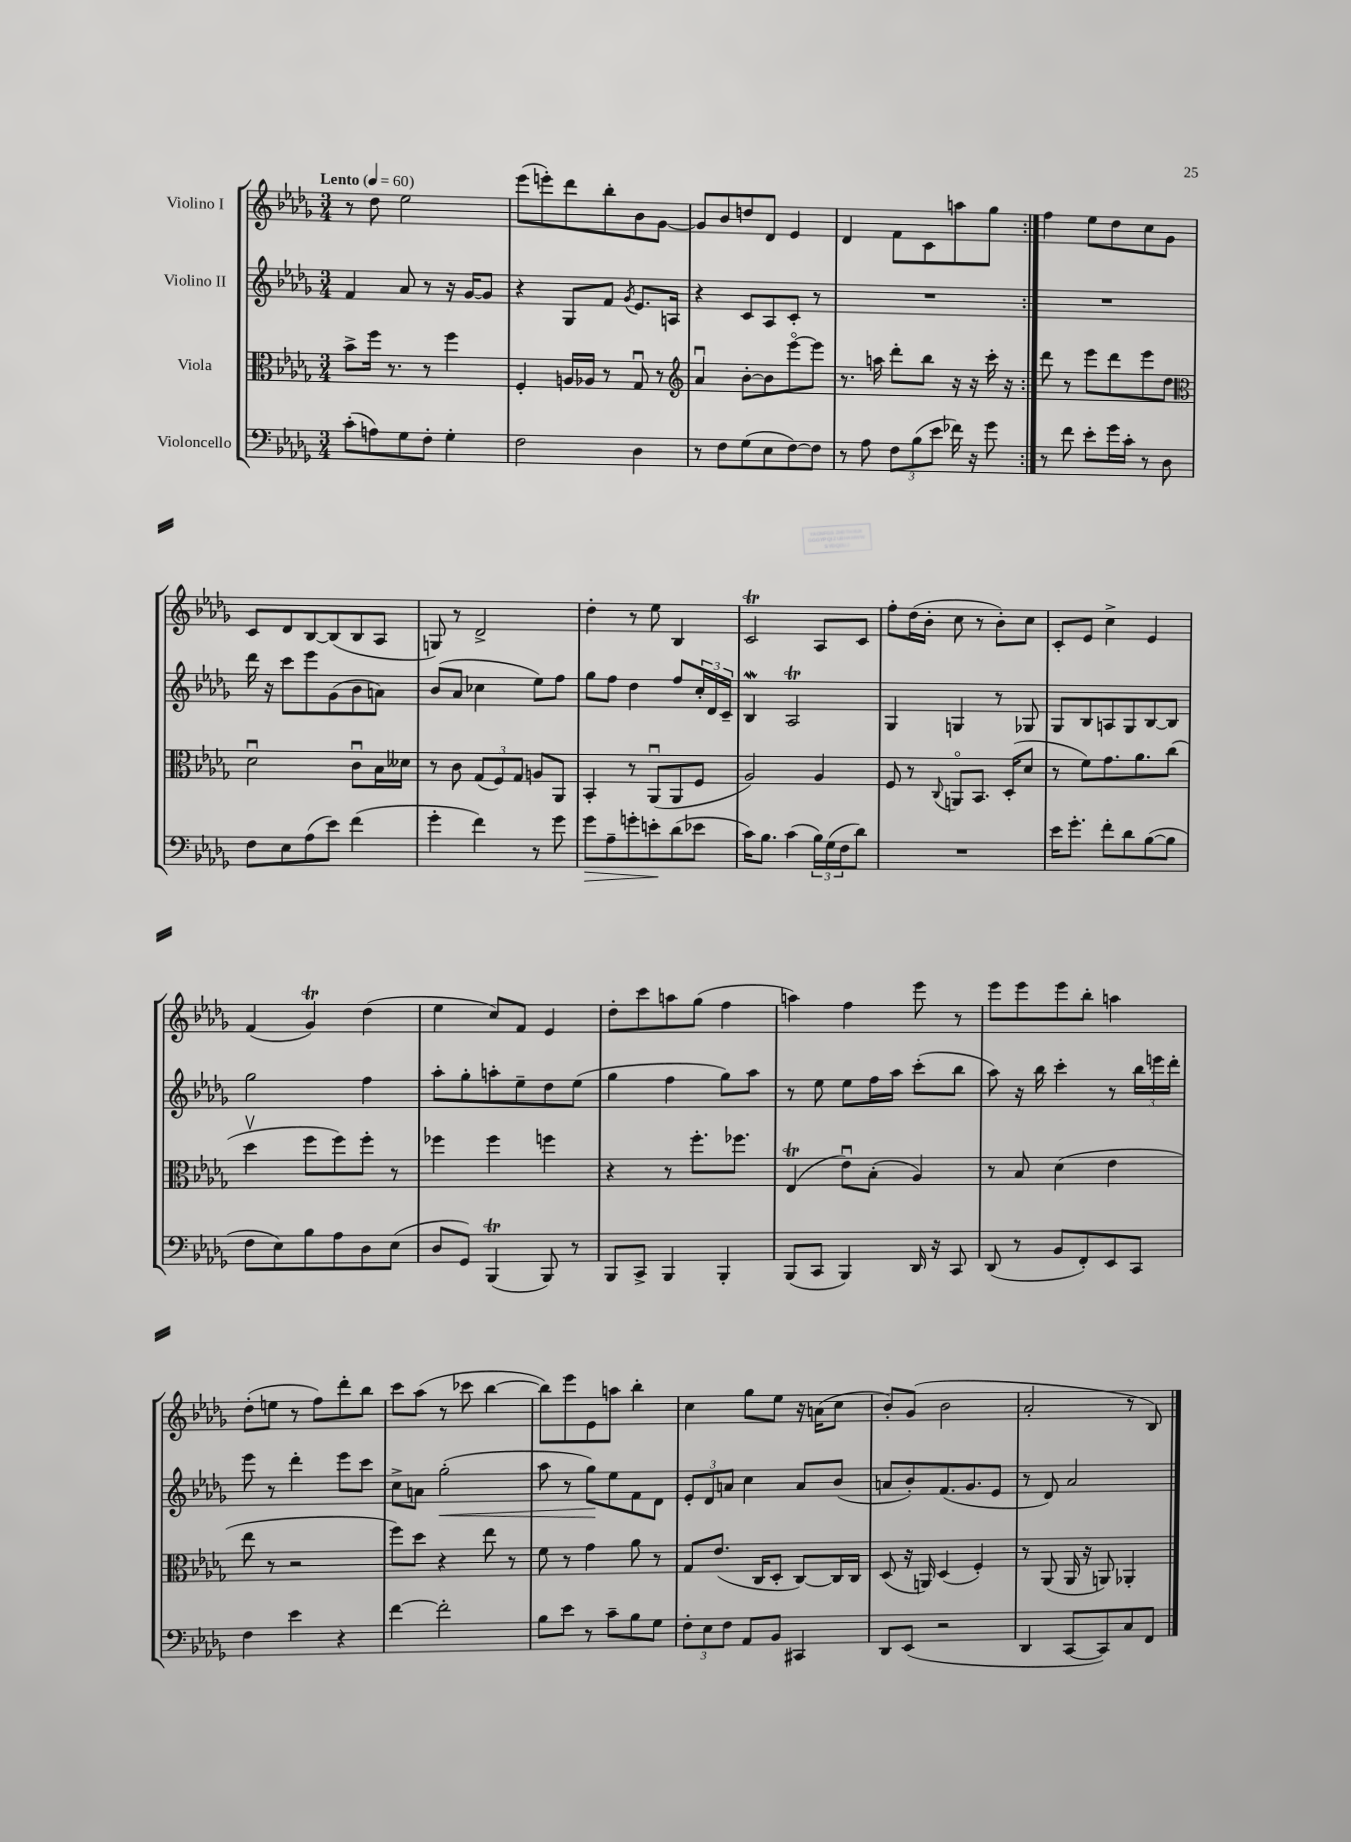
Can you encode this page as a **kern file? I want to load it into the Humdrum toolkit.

**kern	**dynam	**kern	**kern	**dynam	**kern
*part4	*part4	*part3	*part2	*part2	*part1
*staff4	*staff4	*staff3	*staff2	*staff2	*staff1
*I"Violoncello	*	*I"Viola	*I"Violino II	*	*I"Violino I
*clefF4	*	*clefC3	*clefG2	*	*clefG2
*k[b-e-a-d-g-]	*	*k[b-e-a-d-g-]	*k[b-e-a-d-g-]	*	*k[b-e-a-d-g-]
*M3/4	*	*M3/4	*M3/4	*	*M3/4
*MM60	*	*MM60	*MM60	*	*MM60
=1	=1	=1	=1	=1	=1
!	!	!	!	!	!LO:TX:a:B:t=Lento
(8c'\L	.	8b-^\L	4f/	.	8r
8An\)	.	16ff\Jk	.	.	8dd-\
.	.	8.r	.	.	.
8G-\	.	.	8a-/	.	2ee-\
8F'\J	.	8r	8r	.	.
4G-'\	.	4ff\	16r	.	.
.	.	.	[16g-/KL	.	.
.	.	.	8g-/J]	.	.
=2	=2	=2	=2	=2	=2
2F\	.	4F'/	4r	.	(8eee-\L
.	.	.	.	.	8eeen'\)
.	.	16An/LL	8G-/L	.	8ddd-\
.	.	16A-X/JJ	.	.	.
.	.	8r	8f/J	.	8bb-'\
.	.	.	8qg-/	.	.
4D-\	.	8G-u/	8.e-/L	.	8b-\
.	.	8r	.	.	[8g-\J
.	.	.	16An/Jk	.	.
=3	=3	=3	=3	=3	=3
*	*	*clefG2	*	*	*
8r	.	4a-u/	4r	.	8g-/L]
8F\L	.	.	.	.	8b-/
(8G-\	.	[8b-'\L	8c/L	.	8ddn/
8E-\	.	8b-\]	8A-/	.	8d-/J
[8F\)	.	[8eee-\	8c'/J	.	4e-/
8F\J]	.	8eee-\J]	8r	.	.
=4	=4	=4	=4	=4	=4
8r	.	8.r	2.r	.	4d-/
8A-\	.	.	.	.	.
.	.	16aan\	.	.	.
12F\L	.	8ddd-'\L	.	.	8f\L
(12B-\	.	.	.	.	.
.	.	8bb-\J	.	.	8c\
12e-\J	.	.	.	.	.
16f-X\)	.	16r	.	.	8aan\
16r	.	16r	.	.	.
8g-\	.	16ccc'\	.	.	8gg-\J
.	.	16r	.	.	.
=5:|!	=5:|!	=5:|!	=5:|!	=5:|!	=5:|!
8r	.	8ddd-\	2.r	.	4ff\
8f\	.	8r	.	.	.
8e-'\L	.	8eee-\L	.	.	8ee-\L
16g-\L	.	8ddd-\	.	.	8dd-\
16c'\JJ	.	.	.	.	.
8r	.	8eee-\	.	.	8cc\
8D-\	.	8dd-\J	.	.	8g-\J
!!LO:LB:g=z
=6	=6	=6	=6	=6	=6
*	*	*clefC3	*	*	*
8F\L	.	2d-u\	16ddd-\	.	8c/L
.	.	.	16r	.	.
8E-\	.	.	8ccc\L	.	8d-/
(8A-\	.	.	8eee-\	.	[8B-/
8e-\J)	.	.	(8g-\	.	(8B-/]
(4f\	.	8cu\L	8b-\	.	8B-/
.	.	16B-\L	8an\J)	.	8A-/J
.	.	16d--X\JJ	.	.	.
=7	=7	=7	=7	=7	=7
4g-'\	.	8r	(8b-/L	.	8Gn/)
.	.	8c\	8a-/J	.	8r
4f\)	.	(12G-/L	4cc-X\	.	2d-^/
.	.	12F/)	.	.	.
.	.	12G-/J	.	.	.
8r	.	8An/L	8ee-\L)	.	.
8g-\	.	8AA-/J	8ff\J	.	.
=8	=8	=8	=8	=8	=8
!	!LO:HP:b	!	!	!	!
8g-\L	>	4BB-'/	8gg-\L	.	4dd-'\
8A-~\	.	.	8ff\J	.	.
8gn'\	.	8r	4dd-\	.	8r
8en'\	.	(8AA-u/L	.	.	8ee-\
(8d-\	]	8AA-/	8ff/L	.	4B-/
8e-X\J	.	8F/J	24cc'/L	.	.
.	.	.	24d-/	.	.
.	.	.	24c~/JJ	.	.
=9	=9	=9	=9	=9	=9
16c\KL)	.	2A-/)	4B-W/	.	2ct/
8.B-\J	.	.	.	.	.
(4c\	.	.	2A-T/	.	.
24B-\LL)	.	4A-/	.	.	8A-/L
(24G-\	.	.	.	.	.
24F\J	.	.	.	.	.
8d-\J)	.	.	.	.	8c/J
=10	=10	=10	=10	=10	=10
2.r	.	8F/	4G-/	.	8ff'\L
.	.	8r	.	.	(16dd-\L
.	.	.	.	.	16b-'\JJ
.	.	8qqC/	.	.	.
.	.	8AAn/L	4Gn/	.	8cc\
.	.	8.BB-/J	.	.	8r
.	.	.	8r	.	8b-'\L)
.	.	(16D-'/KL	.	.	.
.	.	8d-/J	8G-X/	.	8cc\J
=11	=11	=11	=11	=11	=11
16e-\KL	.	8r	8G-/L	.	8c'/L
8.g-'\J	.	.	.	.	.
.	.	8f\L)	8B-/	.	8e-/J
8f'\L	.	8.g-\	8An/	.	4cc^\
8d-\	.	.	8G-/	.	.
.	.	8.a-\	.	.	.
([8B-\	.	.	[8B-/	.	4e-/
8B-\J]	.	(8cc\J	8B-/J]	.	.
!!LO:LB:g=z
=12	=12	=12	=12	=12	=12
8F\L	.	4dd-v\	2gg-\	.	(4f/
8E-\)	.	.	.	.	.
8B-\	.	8ff\L	.	.	4g-T/)
8A-\	.	8ff\)	.	.	.
8D-\	.	8ff'\J	4ff\	.	(4dd-\
(8E-\J	.	8r	.	.	.
=13	=13	=13	=13	=13	=13
8D-/L	.	4ff-X\	8aa-'\L	.	4ee-\
8GG-/J)	.	.	8gg-'\	.	.
(4BBB-T/	.	4ff-\	8aan'\	.	8cc/L)
.	.	.	8ee-~\	.	8f/J
8BBB-/)	.	4ffn\	8dd-\	.	4e-/
8r	.	.	(8ee-\J	.	.
=14	=14	=14	=14	=14	=14
8BBB-/L	.	4r	4gg-\	.	8dd-'\L
8CC^/J	.	.	.	.	8ccc\
4BBB-/	.	8r	4ff\	.	8aan\
.	.	8.ff'\L	.	.	(8gg-\J
4BBB-'/	.	.	8gg-\L)	.	4ff\
.	.	8.ff-X\J	.	.	.
.	.	.	8aa-\J	.	.
=15	=15	=15	=15	=15	=15
(8BBB-/L	.	(4E-T/	8r	.	4aan\)
8CC/J	.	.	8ee-\	.	.
4BBB-/)	.	8e-u\L)	8ee-\L	.	4ff\
.	.	(8B-'\J	16ff\L	.	.
.	.	.	16aa-\JJ	.	.
16DD-/	.	4A-/)	(8ccc'\L	.	8eee-\
16r	.	.	.	.	.
8CC/	.	.	8bb-\J	.	8r
=16	=16	=16	=16	=16	=16
(8DD-/	.	8r	8aa-\)	.	8eee-\L
8r	.	8B-/	16r	.	8eee-\
.	.	.	16bb-\	.	.
8BB-/L	.	(4d-\	4ccc'\	.	8eee-\
8FF'/)	.	.	.	.	8bb-'\J
8EE-/	.	4e-\	8r	.	4aan\
8CC/J	.	.	24bb-\LL	.	.
.	.	.	24eeen\	.	.
.	.	.	24ddd-'\JJ	.	.
!!LO:LB:g=z
=17	=17	=17	=17	=17	=17
4F\	.	8ee-\	8eee-\	.	(8dd-'\L
.	.	8r	8r	.	8een\J
4e-\	.	2r	4ddd-'\	.	8r
.	.	.	.	.	8ff\L)
4r	.	.	8eee-\L	.	8ddd-'\
.	.	.	8ccc\J	.	8bb-\J
=18	=18	=18	=18	=18	=18
[4f\	.	8ff\L)	8cc^\L	.	8ccc\L
.	.	8dd-\J	8an\J	.	(8aa-\J
!	!	!	!	!LO:HP:b	!
2f'\]	.	4r	(2gg-'\	<	8r
.	.	.	.	.	8ccc-X\
.	.	8ee-\	.	.	[4bb-\
.	.	8r	.	.	.
=19	=19	=19	=19	=19	=19
8B-\L	.	8f\	8aa-\	.	8bb-\L])
8e-\J	.	8r	8r	.	8eee-\
8r	.	4g-\	8gg-\L)	.	8e-\
8c~\L	.	.	8ee-\	[	8aan\J
8B-\	.	8a-\	8f\	.	4bb-'\
8G-\J	.	8r	8d-\J	.	.
=20	=20	=20	=20	=20	=20
12F'\L	.	8G-/L	12e-'/L	.	4cc\
12E-\	.	.	12d-/	.	.
.	.	(8.e-/J	.	.	.
12F\J	.	.	12an/J	.	.
8AA-/L	.	.	4cc\	.	8gg-\L
.	.	16C/KL	.	.	.
8BB-/J	.	8D-'/J	.	.	8ee-\J
4CC#X/	.	[8C/L)	8a/L	.	16r
.	.	.	.	.	(16an\KL
.	.	16C/L]	(8b-/J	.	8cc\J
.	.	16C/JJ	.	.	.
=21	=21	=21	=21	=21	=21
8DD-/L	.	(8D-/	8an/L	.	8b-'/L)
(8EE-/J	.	16r	8b-'/)	.	(8g-/J
.	.	16AAn/)	.	.	.
2r	.	(4D-/	(8.f/	.	2b-\
.	.	.	8.g-/	.	.
.	.	4F'/)	.	.	.
.	.	.	8e-/J	.	.
=22	=22	=22	=22	=22	=22
4DD-/	.	8r	8r	.	2a-'/
.	.	(8AA-/	8d-/)	.	.
[8CC/L	.	16AA-/	2a-/	.	.
.	.	16r	.	.	.
8CC/])	.	8AAn/)	.	.	.
8C/	.	4AA-X'/	.	.	8r
8FF/J	.	.	.	.	8B-/)
==	==	==	==	==	==
*-	*-	*-	*-	*-	*-
